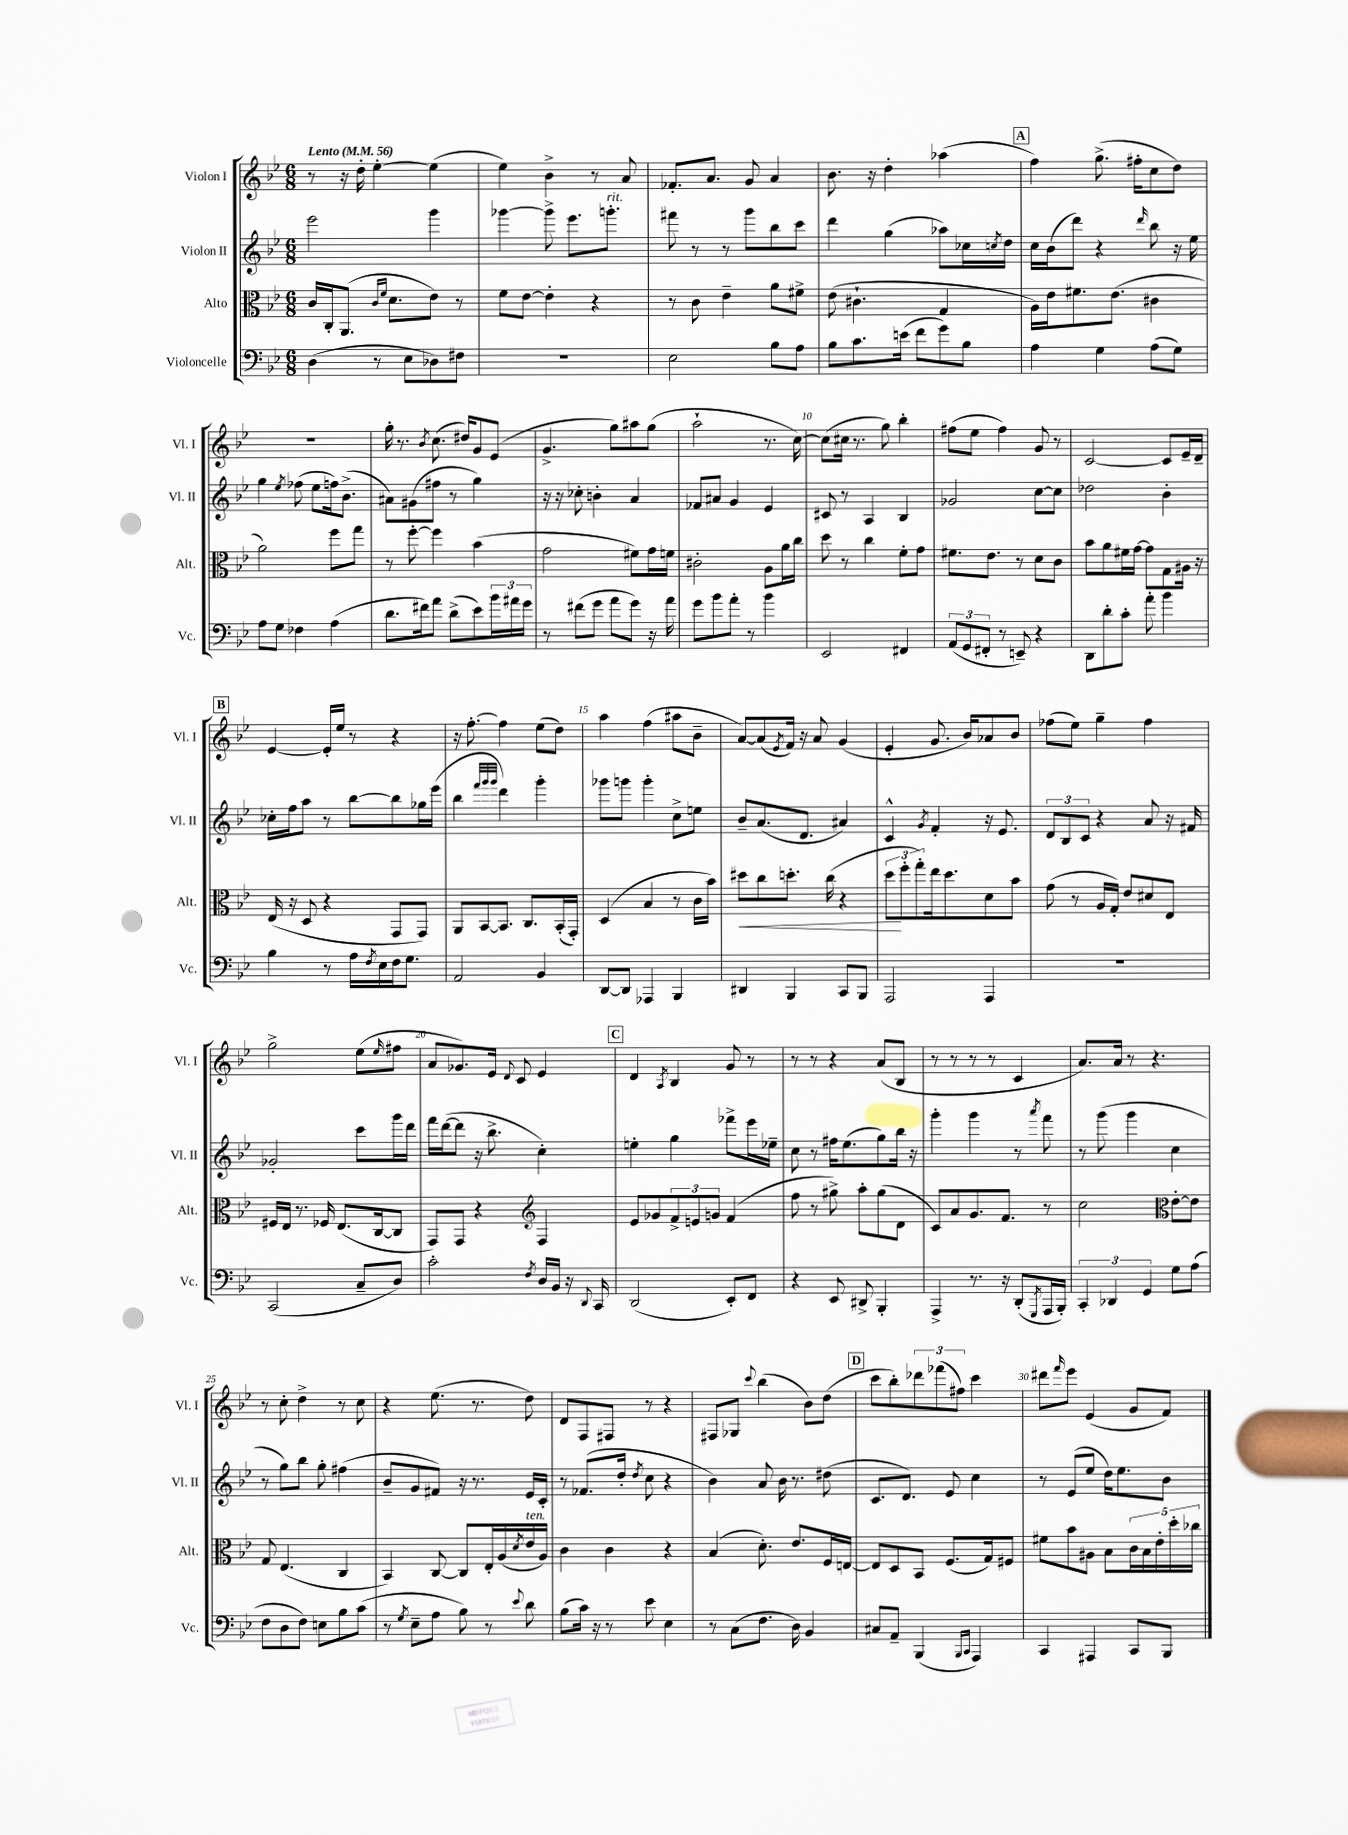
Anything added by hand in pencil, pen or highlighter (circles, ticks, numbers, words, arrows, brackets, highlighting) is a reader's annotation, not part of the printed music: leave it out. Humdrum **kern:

**kern	**kern	**dynam	**kern	**kern
*part4	*part3	*part3	*part2	*part1
*staff4	*staff3	*staff3	*staff2	*staff1
*I"Violoncelle	*I"Alto	*	*I"Violon II	*I"Violon I
*I'Vc.	*I'Alt.	*	*I'Vl. II	*I'Vl. I
*clefF4	*clefC3	*	*clefG2	*clefG2
*k[b-e-]	*k[b-e-]	*	*k[b-e-]	*k[b-e-]
*M6/8	*M6/8	*	*M6/8	*M6/8
*MM56	*MM56	*	*MM56	*MM56
=1	=1	=1	=1	=1
!	!	!	!	!LO:TX:a:B:t=Lento
(4D\	16c/LL	.	2eee-\	8r
.	16C'/J	.	.	.
.	(8.AA/J	.	.	16r
.	.	.	.	16dd'\
8r	.	.	.	[4ee-'\
.	16qqc/LL	.	.	.
.	16qqf/JJ	.	.	.
.	8.d\L	.	.	.
8E-\L	.	.	.	.
8D-X\)	8e-\J)	.	4ggg\	(4ee-\]
8F#X\J	8r	.	.	.
=2	=2	=2	=2	=2
2.r	8f\L	.	[4ggg-X\	4ee-\)
.	[8e-\J	.	.	.
.	4e-'\]	.	8ggg-^\]	4b-^\
.	.	.	8.eee-\L	.
.	4r	.	.	8r
!	!	!	!LO:TX:a:i:t=rit.	!
.	.	.	8.gggn'\J	.
.	.	.	.	8a/
=3	=3	=3	=3	=3
2E-\	8r	.	8fff#X\	8.f-X'/L
.	8c\	.	8r	.
.	.	.	.	8.a/J
.	4e-~\	.	8r	.
.	.	.	8ggg\L	8g/
8B-\L	8a\L	.	8bb-\	4a/
8A\J	8f#X^\J	.	8ccc\J	.
=4	=4	=4	=4	=4
8B-\L	(8e-\	.	4ddd\	8.b-\
8.c\	4.c#X`\	.	.	.
.	.	.	.	16r
.	.	.	(4gg\	4dd'\
(16en\Jk	.	.	.	.
8f\L	.	.	.	.
8g\)	4G/	.	8aa-X\L)	(4aa-X\
8B-\J	.	.	16cc-X\L	.
.	.	.	8qccn/	.
.	.	.	16dd\JJ	.
!!LO:REH:place=s1:t=A
=5	=5	=5	=5	=5
4A\	16A\LL)	.	16cc\LL	4ff\)
.	16e-\J	.	(16b-\J	.
.	8.f#X\	.	8ddd\J)	.
4G\	.	.	4r	(8.gg^\
.	(8.e-\J	.	.	.
.	.	.	.	16ff#X'\KL
.	.	.	16qqddd/	.
(8A\L	4c#X\	.	8bb-\	8cc\
8G\J)	.	.	16r	8dd\J)
.	.	.	16ee-\	.
!!LO:LB:g=z
=6	=6	=6	=6	=6
8A\L	2a\)	.	4gg\	2.r
8G\J	.	.	.	.
.	.	.	8qee-/	.
4F-X\	.	.	(8ff-X\	.
.	.	.	8ee-\L	.
(4A\	8ff\L	.	16ffn\k)	.
.	.	.	(8.b-^\J	.
.	8gg\J	.	.	.
=7	=7	=7	=7	=7
8.d\L	8r	.	8a#X\L)	16gg'\
.	.	.	.	8.r
.	[8ff'\	.	(8g#X\	.
16f#X\k)	.	.	.	.
.	.	.	.	8qb-/
8a\J	4ff\]	.	8ff#X\J	(8.cc\
(8d^\L	.	.	8r	.
.	.	.	.	16dd#X/KL)
8e-\)	(4b-\	.	4gg\)	8g/
24b-\L	.	.	.	(8e-/J
24a#X\	.	.	.	.
24g\JJ	.	.	.	.
=8	=8	=8	=8	=8
8r	2g\	.	16r	4.g^/
.	.	.	16r	.
(8f#X\L	.	.	8cc-X'\	.
8g\J	.	.	4bn'\	.
8a\L	.	.	.	8gg\L)
8g\J)	8f#X\L)	.	4a/	8aa#X\
16r	16g\L	.	.	(8gg\J
16a\	16fn\JJ	.	.	.
=9	=9	=9	=9	=9
8g\L	2c#X'\	.	8f-X/L	2aa`\
8b-\	.	.	8a#X/J	.
8a'\J	.	.	4g/	.
8r	.	.	.	.
4b-\	8A\L	.	4e-/	8.r
.	16a\L	.	.	.
.	16cc\JJ	.	.	[16cc\)
=10	=10	=10	=10	=10
2EE-/	8dd\	.	8c#X/	(8cc\L]
.	8r	.	8r	16cc#X\Jk
.	.	.	.	8.r
.	4cc\	.	4A/	.
.	.	.	.	8gg\)
4FF#X/	8f'\L	.	4B-/	4bb-'\
.	8g\J	.	.	.
=11	=11	=11	=11	=11
(12AA/L	8.f#X\L	.	2g-X/	(8ff#X\L
12GG/	.	.	.	.
.	.	.	.	8ee-\J
12FF#X'/J	.	.	.	.
.	8.e-\J	.	.	.
8r	.	.	.	4ff#\)
8EEn~/)	8r	.	.	.
4r	8d\L	.	[8cc\L	8g/
.	8c\J	.	8cc\J]	8r
=12	=12	=12	=12	=12
8DD\L	8b-\L	.	2dd-X\	[2c/
8d'\	8a\	.	.	.
8c'\J	16f#X\L	.	.	.
.	[16g\JJ	.	.	.
8a'\	8g\L]	.	.	.
4b-\	8G\	.	4b-'\	8c/L]
.	16A#X\Jk	.	.	16e-~/L
.	16r	.	.	16d~/JJ
!!LO:LB:g=z
!!LO:REH:place=s1:t=B
=13	=13	=13	=13	=13
4B-\	(16E-/	.	16cc-X'\LL	[4e-/
.	16r	.	16ff\J	.
.	8D/	.	8aa\J	.
8r	4r	.	8r	16e-'/LL]
.	.	.	.	16ee-/JJ
16A\LL	.	.	[8bb-\L	8r
8qF/	.	.	.	.
16E-\	.	.	.	.
16F\J	8GG/L	.	8bb-\]	4r
8.G\J	.	.	.	.
.	8GG/J)	.	16gg-X\L	.
.	.	.	(16eee-\JJ	.
=14	=14	=14	=14	=14
2AA/	8AA/L	.	4bb-\	16r
.	.	.	.	[8.ff'\
.	[8BB-/	.	.	.
.	.	.	32qqfff/LLL	.
.	.	.	32qqggg/	.
.	.	.	32qqggg/JJJ	.
.	8.BB-/J]	.	4ddd\)	4ff\]
.	8.C/L	.	.	.
4BB-/	.	.	4ggg'\	(8ee-\L
.	(16BB-'/L	.	.	8dd\J)
.	16GG'/JJ)	.	.	.
=15	=15	=15	=15	=15
[8DD/L	(4D/	.	8ggg-X\L	4aa\
8DD/J]	.	.	8gggn\J	.
4AAA-X/	4B-/	.	4ggg'\	(4ff\
4BBB-/	8r	.	8cc^\L	8aa#X\L
.	16c\LL	.	8een\J	8b-~\J
.	16b-\JJ)	.	.	.
=16	=16	=16	=16	=16
!	!	!LO:HP:b	!	!
4DD#X/	8dd#X\L	<	8b-~/L	[8a/L)
.	8cc\	.	(8.a/	(8a/]
.	.	.	.	8qe-/
4BBB-/	8.ddn'\J	.	.	16f/Jk)
.	.	.	8.d/J	16r
.	.	.	.	8a/
.	(16cc\	.	.	.
8CC/L	4r	.	4a#X/)	(4g/
8BBB-/J	.	.	.	.
=17	=17	=17	=17	=17
2AAA/	12dd\L	.	4c^^/	4e-'/
.	12ff'\	[	.	.
.	12gg'\)	.	.	.
.	.	.	8qg/	.
.	16ee-\k	.	4f'/	8.g/
.	8.dd\	.	.	.
.	.	.	.	16b-/KL)
4AAA/	8d\	.	16r	8a-X/
.	.	.	8.e-/	.
.	8b-\J	.	.	8b-/J
=18	=18	=18	=18	=18
2.r	(8g\	.	12d/L	(8ff-X\L
.	.	.	12B-/	.
.	8r	.	.	8ee-\J)
.	.	.	12c/J	.
.	16A/LL	.	4r	4gg~\
.	16G'/JJ)	.	.	.
.	8e-/L	.	.	.
.	8d#X/	.	8a/	4ff-\
.	8E-/J	.	16r	.
.	.	.	16f#X/	.
!!LO:LB:g=z
=19	=19	=19	=19	=19
(2CC/	16F#X/LL	.	2g-X'/	2gg^\
.	16E-/JJ	.	.	.
.	8.r	.	.	.
.	16F-X/	.	.	.
.	(8.E-/L	.	.	.
8C~/L	.	.	8ccc\L	(8ee-\L
.	[16C/k	.	.	.
.	.	.	.	16qqee-/
8D/J)	8C/J]	.	16ggg\L	8ff#X\J
.	.	.	16ddd\JJ	.
=20	=20	=20	=20	=20
2c'\	8GG/L)	.	16fff\LL	8a/L
.	.	.	([16ddd\J	.
.	8GG/J	.	8ddd\J]	8.g-X/)
.	4r	.	16r	.
.	.	.	8.bb-^\	16e-/Jk
.	.	.	.	8qqd/
.	.	.	.	8c/
8qF/	.	.	.	.
*	*clefG2	*	*	*
16D/LL	4F/	.	4cc'\)	4e-/
16BB-/JJ	.	.	.	.
16r	.	.	.	.
8qqDD/	.	.	.	.
16CC/	.	.	.	.
!!LO:REH:place=s1:t=C
=21	=21	=21	=21	=21
(2DD/	8e-/L	.	4een'\	4d/
.	8g-X/	.	.	.
.	.	.	.	8qA/
.	12f^/	.	4gg\	4B-/
.	12en/	.	.	.
.	12gn/J	.	.	.
8EE-'/L)	(4f/	.	8fff-X^\L	8g/
8FF/J	.	.	16eee-\L	8r
.	.	.	16ee-X~\JJ	.
=22	=22	=22	=22	=22
4r	8ff\	.	8cc\	8r
.	8r	.	8r	8r
8EE-/	8gg#X^\)	.	16ff#X\KL	4r
.	.	.	(8.ee-\	.
8DD#X^/	8aa'\L	.	.	.
4BBB-'/	(8gg#\	.	8gg\)	(8a/L
.	8d\J	.	16bb-\Jk	8B-/J
.	.	.	16r	.
=23	=23	=23	=23	=23
4AAA^/	8c/L)	.	4ggg'\	8r
.	8a/	.	.	8r
8.r	8.g/	.	4ggg\	8r
.	.	.	.	8r
16r	8.f/J	.	.	.
(8DD'/L	.	.	8r	4c/
8qGGG/	.	.	8qaaa/	.
16AAA/L	8r	.	8fff\	.
16BBB-'/JJ)	.	.	.	.
=24	=24	=24	=24	=24
6CC'/	2cc\	.	8r	8.a/L)
.	.	.	(8ggg\	.
6DD-X/	.	.	.	.
.	.	.	.	16a/Jk
.	.	.	4ggg\	8r
6GG/	.	.	.	.
.	.	.	.	4.r
*	*clefC3	*	*	*
8G\L	[8e-'\L	.	4cc\	.
(8A\J	8e-\J]	.	.	.
!!LO:LB:g=z
=25	=25	=25	=25	=25
8F\L	8G/	.	8r	8r
8D\	(4.E-/	.	8gg\L)	8cc'\
8F\J)	.	.	8bb-\J	4dd^\
8En\L	.	.	8gg'\	.
8B-\	4C/	.	(4ff#X\	8r
(8c\J	.	.	.	8cc\
=26	=26	=26	=26	=26
8r	4BB-/)	.	8b-~/L	4r
8qG/	.	.	.	.
8E-~\L	.	.	8g/	.
8A\J	[8C/	.	8f#X/J)	(8.ee-\
8B-\)	8C/L]	.	16r	.
.	.	.	8.r	8.r
8r	16E-'/L	.	.	.
.	(16A/	.	.	.
8qqe-/	8qd/	.	.	.
!	!LO:TX:a:i:t=ten.	!	!	!
8d\	16e-/	.	16e-/LL	8dd\)
.	16A/JJ)	.	16c'/JJ	.
=27	=27	=27	=27	=27
(8B-\L	4c\	.	8r	8d/L
16c\Jk)	.	.	(8.f-X/L	8F/
16r	.	.	.	.
8r	4c\	.	.	8F#X/J
.	.	.	16dd'/Jk	.
.	.	.	8qdd/	.
8e-\	.	.	8cc\	8r
4E-\	4r	.	4r	4r
=28	=28	=28	=28	=28
8r	(4B-/	.	4b-\)	8F#X/L
(8C\L	.	.	.	8G-X/J
.	.	.	.	8qqccc/
8.F\J	8.d'\)	.	8a/	(4bb-\
.	.	.	16b-\	.
16D\)	8.e-/L	.	8.r	.
4BB-/	.	.	.	8b-\L)
.	16F/L	.	(8dd#X\	(8dd\J
.	[16En/JJ	.	.	.
!!LO:REH:place=s1:t=D
=29	=29	=29	=29	=29
8C#X/L	8E/L]	.	8.c/L	8ccc\L
8AA~/J	8D/	.	.	8bb-'\)
.	.	.	8.d/J)	.
(4BBB-/	8BB-/J	.	.	12ddd-X\
.	.	.	.	(12fff-X\
.	(8.F/L	.	8e-/	.
.	.	.	.	12ff#X\J)
16qqBBB-/LL	.	.	.	.
16qqCC/JJ	.	.	.	.
4AAA/)	.	.	4cc\	4ccc\
.	16G/k)	.	.	.
.	8F#X/J	.	.	.
=30	=30	=30	=30	=30
4CC/	8f#X\L	.	8r	8ddd#X\L
.	.	.	.	16qqfff/
.	8b-\	.	(8e-/L	8eee-\J
4AAA#X/	8A#X\J	.	8ee-/J	(4e-/
.	8B-\L	.	16dd\KL)	.
.	.	.	8.ee-\	.
8CC/L	20c\L	.	.	8g/L
.	20B-\	.	.	.
.	20e-'\	.	.	.
8BBB-/J	.	.	8b-\J	8f/J)
.	20dd'\	.	.	.
.	20cc-X\JJ	.	.	.
==	==	==	==	==
*-	*-	*-	*-	*-
